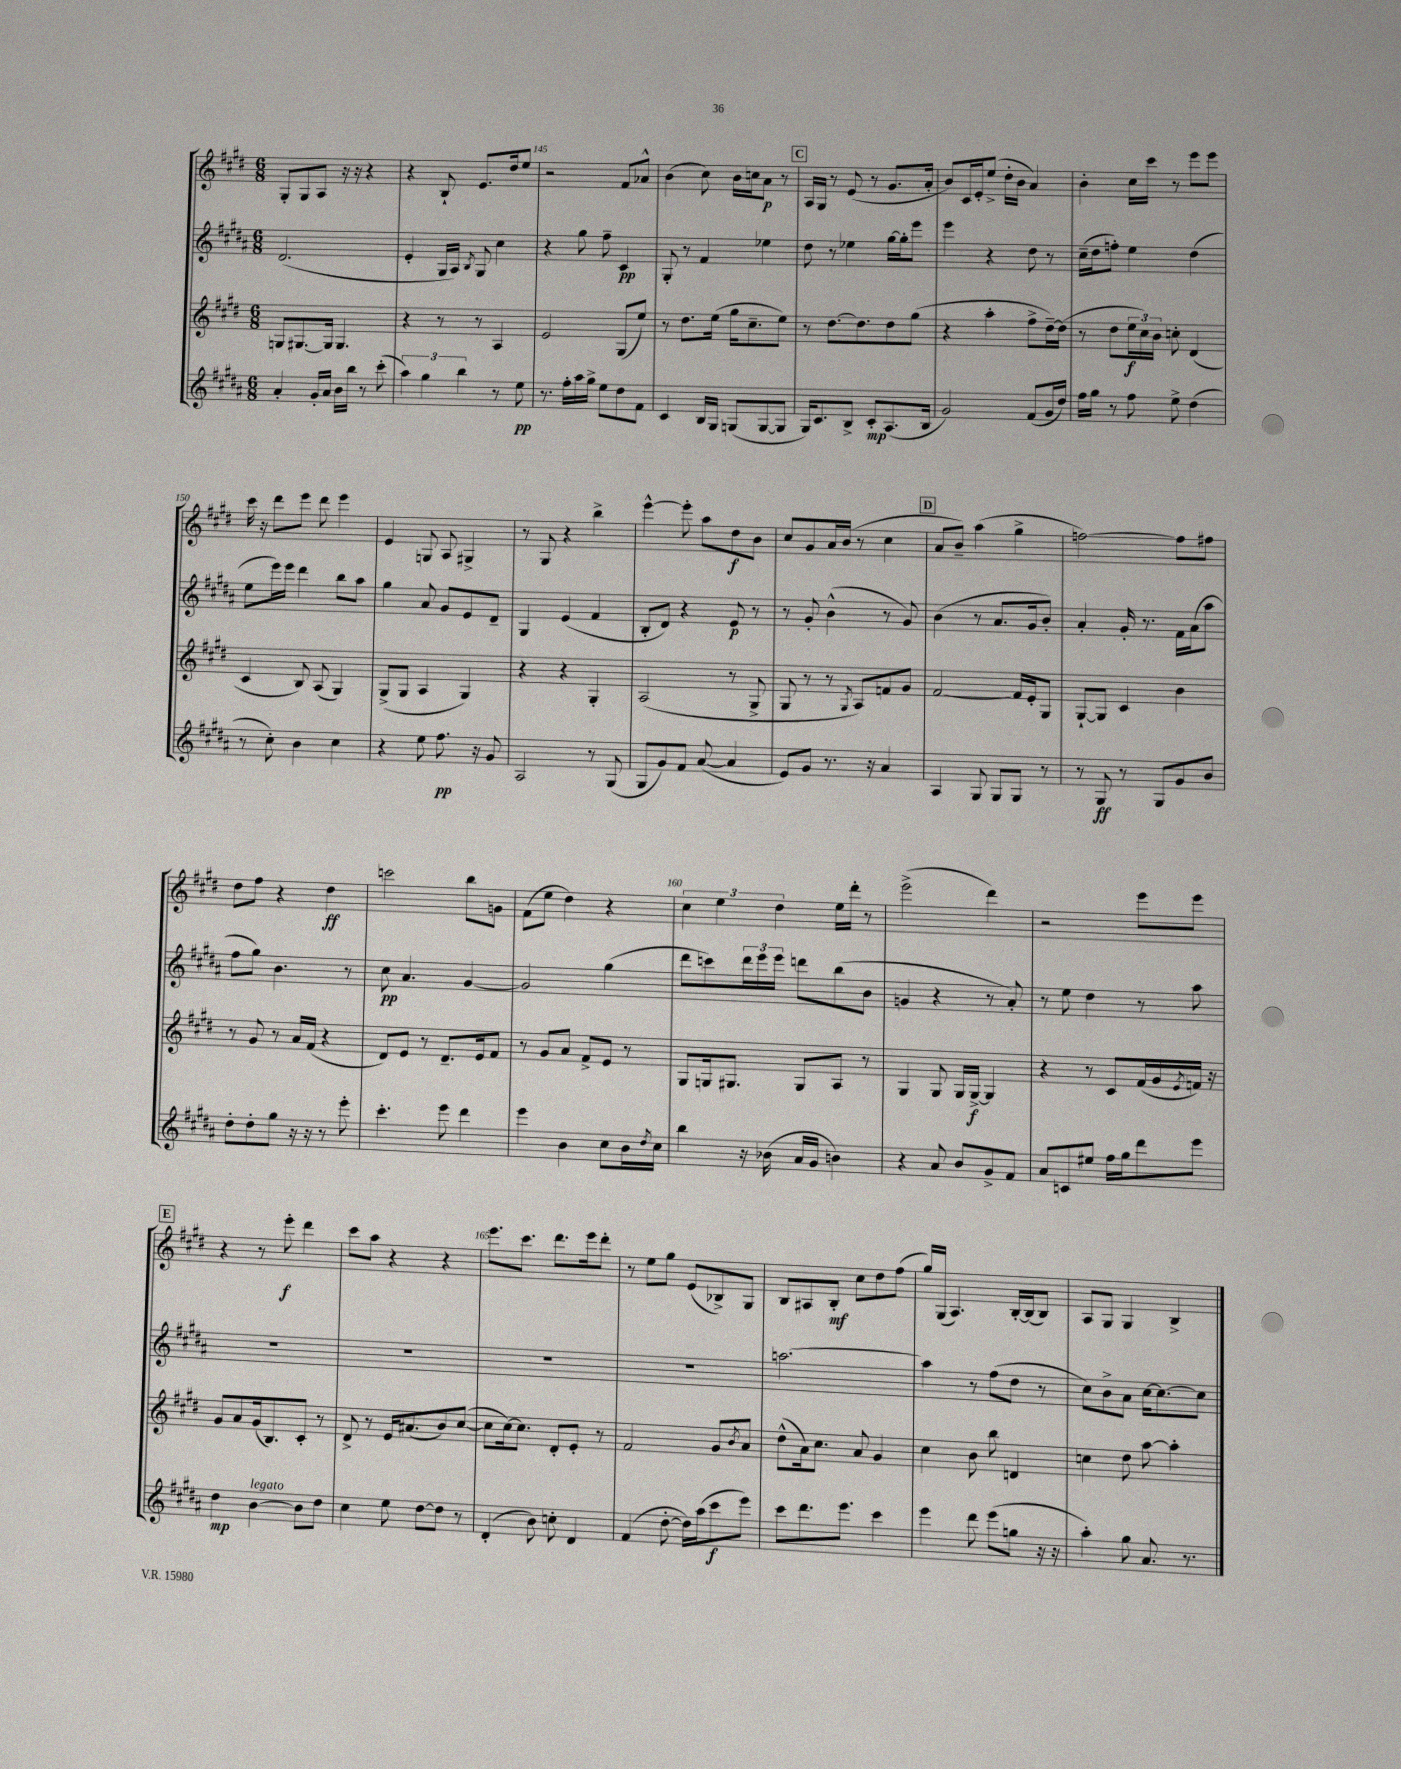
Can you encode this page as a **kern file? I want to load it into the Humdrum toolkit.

**kern	**dynam	**kern	**dynam	**kern	**dynam	**kern	**dynam
*part4	*part4	*part3	*part3	*part2	*part2	*part1	*part1
*staff4	*staff4	*staff3	*staff3	*staff2	*staff2	*staff1	*staff1
*clefG2	*	*clefG2	*	*clefG2	*	*clefG2	*
*k[f#c#g#d#a#]	*	*k[f#c#g#d#]	*	*k[f#c#g#d#a#]	*	*k[f#c#g#d#]	*
*M6/8	*	*M6/8	*	*M6/8	*	*M6/8	*
=143	=143	=143	=143	=143	=143	=143	=143
4a#'/	.	8Gn/L	.	(2.d#/	.	8G#'/L	.
.	.	[8.G#X/	.	.	.	8G#/	.
16g#'/LL	.	.	.	.	.	8A/J	.
16a#/JJ	.	16G#/Jk]	.	.	.	.	.
16b\LL	.	4.G#/	.	.	.	16r	.
16bb\JJ	.	.	.	.	.	16r	.
8r	.	.	.	.	.	4r	.
(8ccc#'\	.	.	.	.	.	.	.
=144	=144	=144	=144	=144	=144	=144	=144
6aa#\)	.	4r	.	4e'/	.	4r	.
6gg#\	.	.	.	.	.	.	.
.	.	8r	.	16G#/LL	.	8B`/	.
.	.	.	.	16A#/JJ)	.	.	.
6bb\	.	.	.	.	.	.	.
.	.	.	.	8qB/	.	.	.
.	.	8r	.	8G#/	.	8.e/L	.
8r	.	4A/	.	4cc#\	.	.	.
.	.	.	.	.	.	16dd#/k	.
8ee\	pp	.	.	.	.	8ee/J	.
=145	=145	=145	=145	=145	=145	=145	=145
8.r	.	2e/	.	4r	.	2r	.
16ff#'\LL	.	.	.	.	.	.	.
16aa#\	.	.	.	8gg#\	.	.	.
16gg#^\JJ	.	.	.	.	.	.	.
8ee\L	.	.	.	8ff#~\	.	.	.
8dd#\	.	(8G#/L	.	4c#/	pp	8f#/L	.
8f#\J	.	8ee/J)	.	.	.	8a-X^^/J	.
=146	=146	=146	=146	=146	=146	=146	=146
4c#/	.	8r	.	8G#'/	.	(4b\	.
.	.	8.dd#\L	.	8r	.	.	.
16B/LL	.	.	.	4f#/	.	8cc#\)	.
16G#/JJ	.	(16ee\Jk	.	.	.	.	.
(8Gn/L	.	16gg#\KL	.	.	.	16b\LL	.
.	.	8.cc#~\	.	.	.	16ccn\J	.
[8G/	.	.	.	4ee-X\	.	8a\J	p
8G/J]	.	8ee\J)	.	.	.	8r	.
!!LO:REH:place=s1:t=C
=147	=147	=147	=147	=147	=147	=147	=147
16G#/KL)	.	8r	.	8dd#\	.	16A/LL	.
8.c#/	.	.	.	.	.	16G#/JJ	.
.	.	[8.dd#\L	.	8r	.	8r	.
8B^/J	.	.	.	4ee-X\	.	(8e/	.
.	.	8.dd#\]	.	.	.	.	.
8c#'/L	mp	.	.	.	.	8r	.
(8.A#/	.	8dd#\	.	[16gg#\LL	.	8.g#/L	.
.	.	.	.	16gg#'\J]	.	.	.
.	.	(8gg#\J	.	8eee\J	.	.	.
16B/Jk	.	.	.	.	.	16a'/Jk	.
=148	=148	=148	=148	=148	=148	=148	=148
2g#/)	.	4r	.	4eee\	.	8b/L)	.
.	.	.	.	.	.	16c#/L	.
.	.	.	.	.	.	16e'/J	.
.	.	4aa'\	.	4r	.	(8ee^/J	.
.	.	.	.	.	.	16dd#'\LL	.
.	.	.	.	.	.	16b\JJ	.
(8f#/L	.	8ff#^\L	.	8dd#\	.	4a/)	.
16g#/L	.	[16dd#~\L)	.	8r	.	.	.
16dd#/JJ)	.	(16dd#\JJ]	.	.	.	.	.
=149	=149	=149	=149	=149	=149	=149	=149
16ff#\LL	.	8r	.	(16cc#~\LL	.	4b'\	.
16gg#\JJ	.	.	.	16dd#\J	.	.	.
8r	.	8dd#\L	.	8ffn'\J)	.	.	.
8ff#\	.	24ee\L	f	4ee\	.	16cc#\LL	.
.	.	24cc#\)	.	.	.	.	.
.	.	.	.	.	.	16ccc#\JJ	.
.	.	24b\JJ	.	.	.	.	.
8ee^\	.	8ccn'\	.	.	.	8r	.
(4dd#\	.	(4d#/	.	(4dd#\	.	8eee\L	.
.	.	.	.	.	.	8eee\J	.
!!LO:LB:g=z
=150	=150	=150	=150	=150	=150	=150	=150
8r	.	4c#/	.	8ee\L	.	16ccc#\	.
.	.	.	.	.	.	16r	.
8cc#'\)	.	.	.	16eee\L)	.	8ddd#\L	.
.	.	.	.	16eee\JJ	.	.	.
4b\	.	8B/)	.	4ddd#\	.	8eee\J	.
.	.	(8A/	.	.	.	8ddd#\	.
4cc#\	.	4G#/)	.	8bb\L	.	4eee\	.
.	.	.	.	8aa#\J	.	.	.
=151	=151	=151	=151	=151	=151	=151	=151
4r	.	(8G#^/L	.	4gg#\	.	4e/	.
.	.	8G#/J	.	.	.	.	.
8ee\	.	4A/	.	8a#/	.	8Gn/	.
8.ff#\	pp	.	.	8g#/L	.	8A/	.
.	.	4G#/)	.	8e/	.	4G#X^/	.
16r	.	.	.	.	.	.	.
8g#/	.	.	.	8d#~/J	.	.	.
=152	=152	=152	=152	=152	=152	=152	=152
2A#/	.	4r	.	4G#/	.	8r	.
.	.	.	.	.	.	8G#/	.
.	.	4r	.	(4e/	.	4r	.
8r	.	4G#'/	.	4f#/	.	4bb^\	.
(8G#/	.	.	.	.	.	.	.
=153	=153	=153	=153	=153	=153	=153	=153
8G#/L	.	(2A/	.	8B'/L	.	[4eee^^\	.
8g#/)	.	.	.	8d#/J)	.	.	.
8f#/J	.	.	.	4r	.	8eee'\]	.
([8a#/	.	.	.	.	.	8aa\L	.
4a#/]	.	8r	.	8e/	p	8dd#\	f
.	.	8G#^/	.	8r	.	8b\J	.
=154	=154	=154	=154	=154	=154	=154	=154
8e/L)	.	8G#/	.	8r	.	8cc#/L	.
8g#/J	.	8r	.	8g#'/	.	8g#/	.
8.r	.	8r	.	(4b^^\	.	16a/L	.
.	.	.	.	.	.	(16b/JJ	.
.	.	8qG#/	.	.	.	.	.
.	.	8A/L)	.	.	.	8r	.
16r	.	.	.	.	.	.	.
4a#/	.	8fn/	.	8r	.	4cc#\	.
.	.	8g#/J	.	8g#/)	.	.	.
!!LO:REH:place=s1:t=D
=155	=155	=155	=155	=155	=155	=155	=155
4A#/	.	[2f#/	.	(4b\	.	8a/L	.
.	.	.	.	.	.	8b~/J)	.
8G#/	.	.	.	8r	.	(4aa\	.
8G#/L	.	.	.	8.a#/L	.	.	.
8G#/J	.	16f#/LL]	.	.	.	4gg#^\	.
.	.	16e'/J	.	16g#/k	.	.	.
8r	.	8G#/J	.	8b'/J)	.	.	.
=156	=156	=156	=156	=156	=156	=156	=156
8r	.	[8G#`/L	.	4a#'/	.	[2ffn\)	.
8G#/	ff	8G#/J]	.	.	.	.	.
8r	.	4c#/	.	16g#'/	.	.	.
.	.	.	.	8.r	.	.	.
8G#/L	.	.	.	.	.	.	.
8g#/	.	4b\	.	16f#\LL	.	8ff\L]	.
.	.	.	.	(16a#\J	.	.	.
8b/J	.	.	.	8aa#\J	.	8ff#X\J	.
!!LO:LB:g=z
=157	=157	=157	=157	=157	=157	=157	=157
8dd#'\L	.	8r	.	8ff#\L	.	8dd#\L	.
8dd#'\	.	8g#/	.	8gg#\J)	.	8ff#\J	.
8gg#\J	.	8r	.	4.b\	.	4r	.
16r	.	16a/LL	.	.	.	.	.
16r	.	(16f#/JJ	.	.	.	.	.
8r	.	4r	.	.	.	4dd#\	ff
8eee'\	.	.	.	8r	.	.	.
=158	=158	=158	=158	=158	=158	=158	=158
4.ccc#'\	.	8d#/L)	.	8cc#\	pp	2cccn\	.
.	.	8e/J	.	4.a#/	.	.	.
.	.	8r	.	.	.	.	.
8eee\	.	8.d#~/L	.	.	.	.	.
4ddd#\	.	.	.	[4g#/	.	8bb\L	.
.	.	16e/k	.	.	.	.	.
.	.	8f#/J	.	.	.	8gn\J	.
=159	=159	=159	=159	=159	=159	=159	=159
4eee\	.	8r	.	2g#/]	.	(8f#\L	.
.	.	8g#/L	.	.	.	8ee\J	.
4b\	.	8a/J	.	.	.	4dd#\)	.
.	.	8f#^/L	.	.	.	.	.
8cc#\L	.	8e/J	.	(4gg#\	.	4r	.
16b\L	.	8r	.	.	.	.	.
8qdd#/	.	.	.	.	.	.	.
16cc#\JJ	.	.	.	.	.	.	.
=160	=160	=160	=160	=160	=160	=160	=160
4bb\	.	8G#/L	.	8ddd#\L	.	6cc#\	.
.	.	16Gn/k	.	8cccn\)	.	.	.
.	.	.	.	.	.	6ee\	.
.	.	8.G#X/J	.	.	.	.	.
16r	.	.	.	24ddd#\L	.	.	.
.	.	.	.	24eee\	.	.	.
(16b-X\	.	.	.	.	.	.	.
.	.	.	.	24eee\JJ	.	6dd#\	.
16a#/LL	.	8G#/L	.	8dddn\L	.	.	.
16g#/JJ	.	.	.	.	.	.	.
4bn\)	.	8A/J	.	(8bb\	.	16ee\LL	.
.	.	.	.	.	.	16ddd#'\JJ	.
.	.	8r	.	8b\J	.	8r	.
=161	=161	=161	=161	=161	=161	=161	=161
4r	.	4G#/	.	4gn/	.	(2eee^\	.
8a#/	.	8G#/	.	4r	.	.	.
8b/L	.	16G#/LL	.	.	.	.	.
.	.	[16G#^/JJ	f	.	.	.	.
8g#^/	.	4G#/]	.	8r	.	4ddd#\)	.
8f#/J	.	.	.	8a#'/)	.	.	.
=162	=162	=162	=162	=162	=162	=162	=162
8a#/L	.	4r	.	8r	.	2r	.
8cn/	.	.	.	8ee\	.	.	.
8ee#X/J	.	8r	.	4dd#\	.	.	.
16ff#\LL	.	8c#/L	.	.	.	.	.
16gg#\J	.	.	.	.	.	.	.
8ddd#\	.	(16f#/L	.	8r	.	8eee\L	.
.	.	16g#/	.	.	.	.	.
.	.	8qe/	.	.	.	.	.
8eee\J	.	16fn/JJ)	.	8aa#\	.	8eee\J	.
.	.	16r	.	.	.	.	.
!!LO:LB:g=z
!!LO:REH:place=s1:t=E
=163	=163	=163	=163	=163	=163	=163	=163
4dd#\	mp	8g#/L	.	2.r	.	4r	.
.	.	8a/	.	.	.	.	.
!LO:TX:a:i:t=legato	!	!	!	!	!	!	!
[4b\	.	(16g#/k	.	.	.	8r	.
.	.	8.B/)	.	.	.	.	.
.	.	.	.	.	.	8eee'\	f
8b\L]	.	8c#'/J	.	.	.	4ddd#\	.
8dd#\J	.	8r	.	.	.	.	.
=164	=164	=164	=164	=164	=164	=164	=164
4cc#\	.	8d#^/	.	2.r	.	8ccc#\L	.
.	.	8r	.	.	.	8aa\J	.
8ee\	.	16e/KL	.	.	.	4r	.
.	.	(8.a#X/	.	.	.	.	.
[8dd#\L	.	.	.	.	.	.	.
8dd#\J]	.	8b/)	.	.	.	4r	.
8r	.	([8cc#/J	.	.	.	.	.
=165	=165	=165	=165	=165	=165	=165	=165
(4d#'/	.	8cc#\L]	.	2.r	.	8.eee\L	.
.	.	[16cc#\k)	.	.	.	.	.
.	.	8.cc#\J]	.	.	.	8.ccc#\J	.
8b\)	.	.	.	.	.	.	.
8ccn'\	.	8d#'/L	.	.	.	8.ddd#\L	.
4d#/	.	8e'/J	.	.	.	.	.
.	.	.	.	.	.	16eee\k	.
.	.	8r	.	.	.	8ddd#'\J	.
=166	=166	=166	=166	=166	=166	=166	=166
(4f#/	.	2f#/	.	2.r	.	8r	.
.	.	.	.	.	.	8ee\L	.
[8dd#'\	.	.	.	.	.	8gg#\J	.
16dd#\LL])	.	.	.	.	.	(8e/L	.
(16aa#\J	.	.	.	.	.	.	.
8ccc#\	f	8g#/L	.	.	.	8B-X^/)	.
.	.	8qb/	.	.	.	.	.
8eee\J)	.	8a/J	.	.	.	8G#/J	.
=167	=167	=167	=167	=167	=167	=167	=167
8ccc#\L	.	(8dd#^^\L	.	[2.aan\	.	8B/L	.
8.ddd#\	.	16a\k)	.	.	.	8A#X/	.
.	.	8.cc#\J	.	.	.	.	.
.	.	.	.	.	.	8B'/J	mf
8.eee\J	.	.	.	.	.	.	.
.	.	8a/	.	.	.	8cc#\L	.
4ccc#\	.	4g#/	.	.	.	8dd#\	.
.	.	.	.	.	.	(8ff#\J	.
=168	=168	=168	=168	=168	=168	=168	=168
4eee\	.	4cc#\	.	4aa\]	.	16gg#/LL)	.
.	.	.	.	.	.	(16G#/JJ	.
.	.	.	.	.	.	4.A/)	.
8ddd#\	.	8b\	.	8r	.	.	.
(8eee\L	.	8bb\	.	(8ff#\L	.	.	.
8ggn\J	.	4dn/	.	8dd#\J	.	[16B'/LL	.
.	.	.	.	.	.	(16B/J]	.
16r	.	.	.	8r	.	8B/J)	.
16r	.	.	.	.	.	.	.
=169	=169	=169	=169	=169	=169	=169	=169
4aa#'\)	.	4ccn\	.	8cc#\L)	.	8A/L	.
.	.	.	.	8b^\	.	8G#/J	.
8gg#\	.	8dd#\	.	8a#\J	.	4G#/	.
8.a#/	.	[8aa\	.	[16cc#\KL	.	.	.
.	.	.	.	8.cc#\_	.	.	.
.	.	4aa'\]	.	.	.	4B^/	.
8.r	.	.	.	.	.	.	.
.	.	.	.	8cc#\J]	.	.	.
==	==	==	==	==	==	==	==
*-	*-	*-	*-	*-	*-	*-	*-
